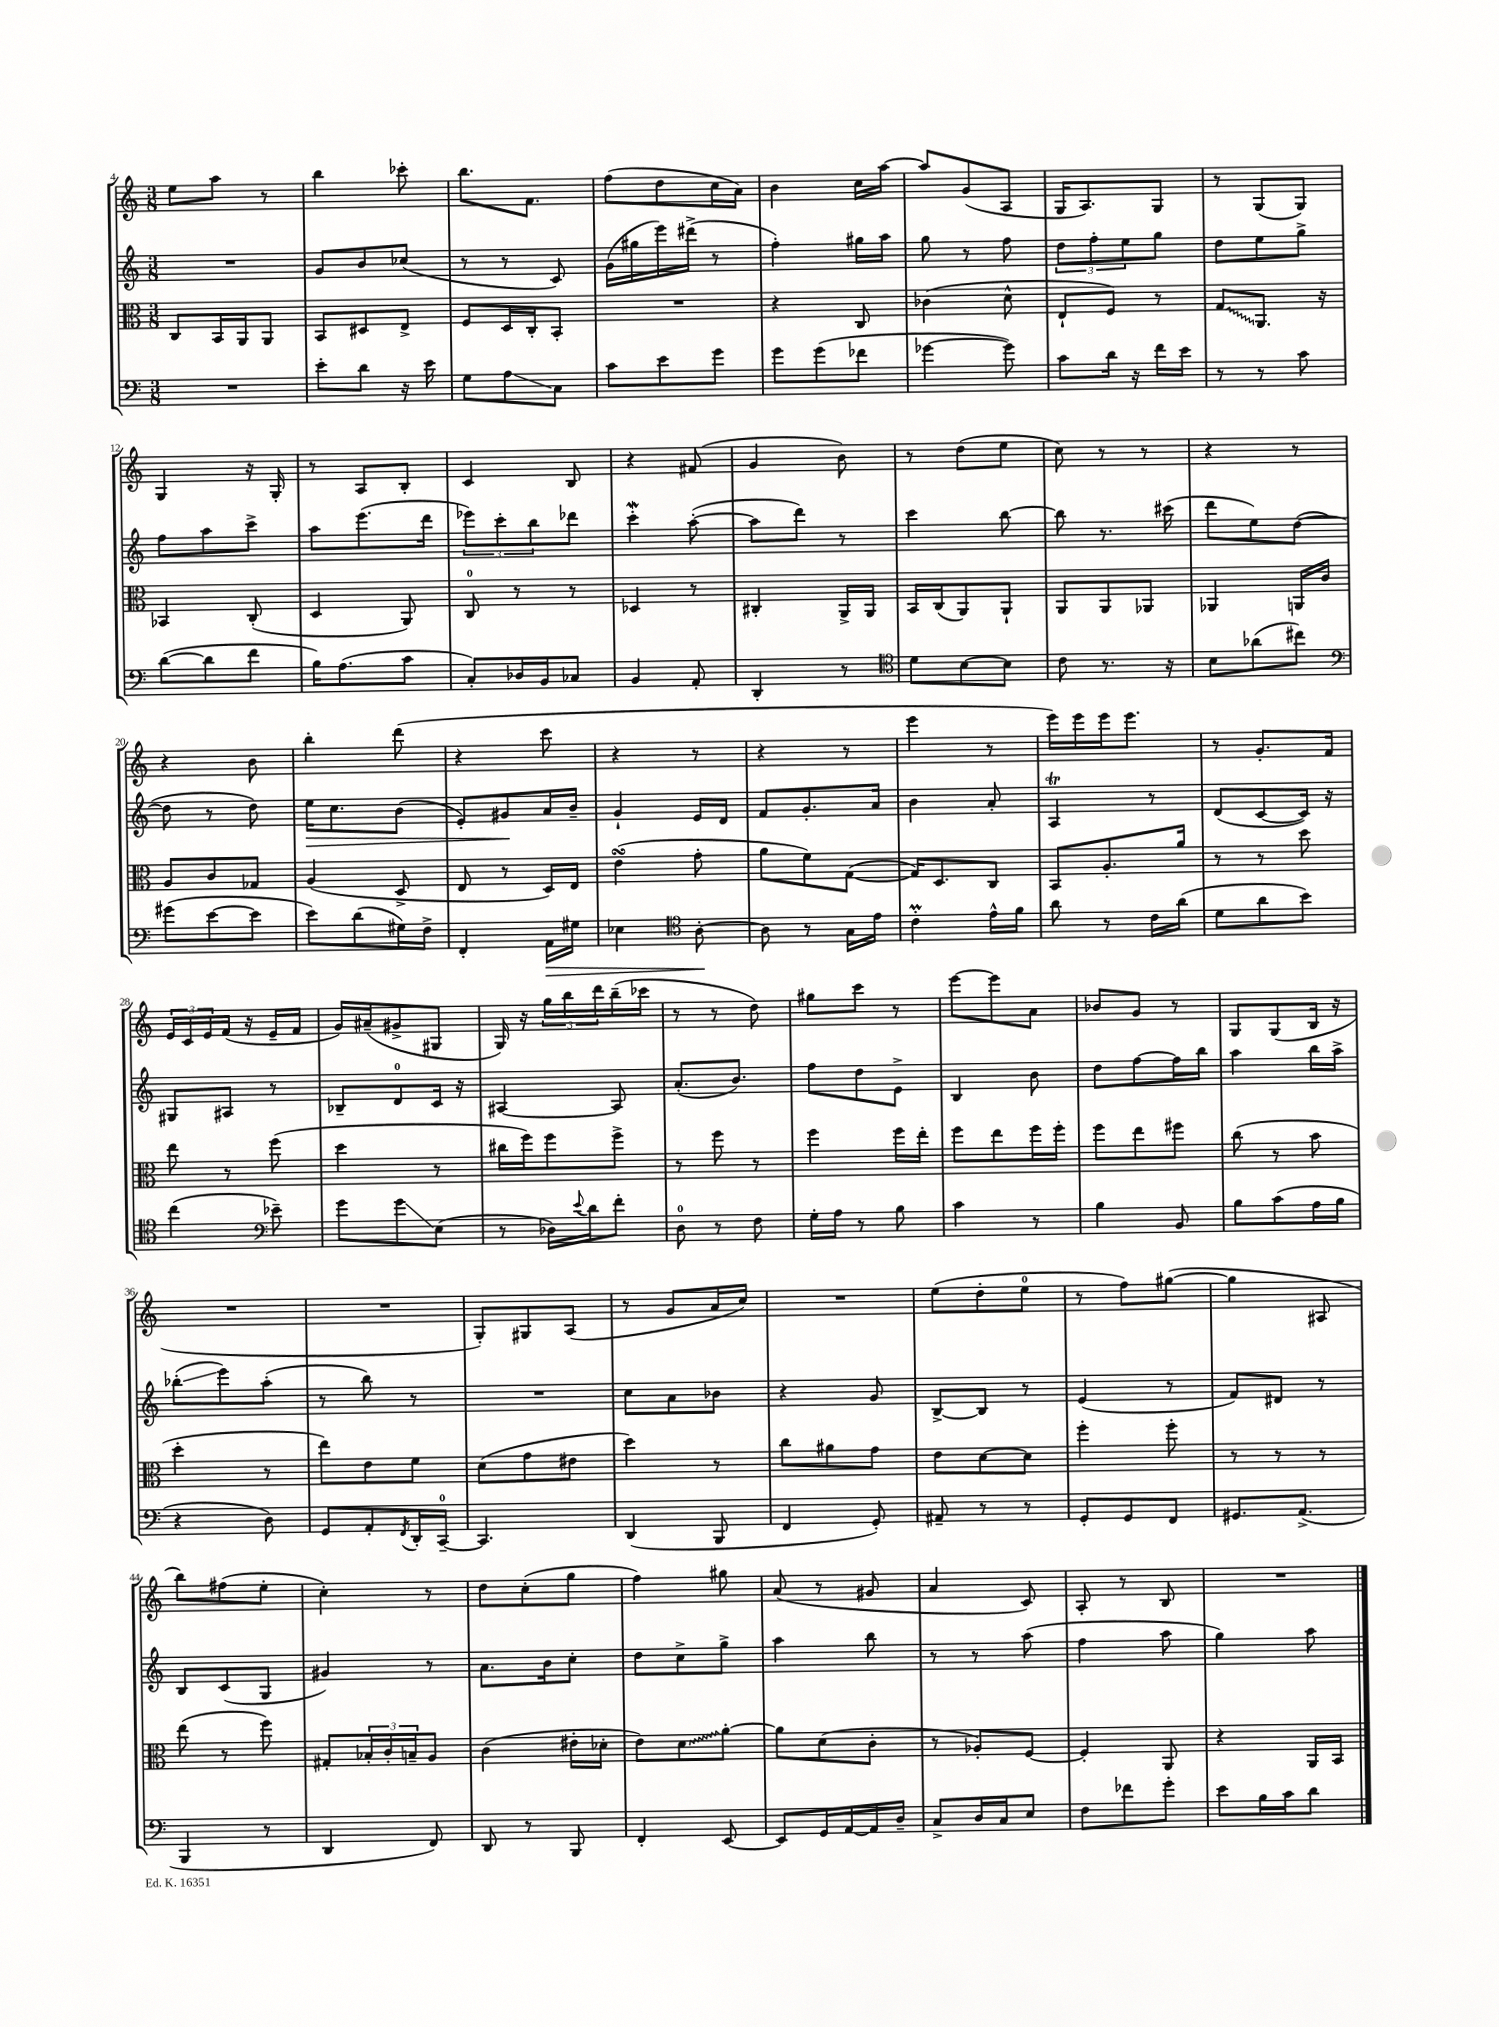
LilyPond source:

<<
\new StaffGroup <<
\new Staff = "s0" {
    \clef treble \key c \major \numericTimeSignature \time 3/8
    e''8 a''8 r8 |
    b''4 ces'''8-. |
    b''8. f'8. |
    f''8( d''8 c''16 a'16) |
    b'4 c''16 a''16~ |
    a''8 g'8( a8 |
    g16 a8.) g8 |
    r8 g8( g8) |
    g4 r16 g16-. |
    r8 a8 b8-. |
    c'4 b8 |
    r4 fis'8( |
    g'4 b'8) |
    r8 d''8( e''8 |
    c''8) r8 r8 |
    r4 r8 |
    r4 b'8 |
    b''4-. d'''8( |
    r4 c'''8 |
    r4 r8 |
    r4 r8 |
    e'''4 r8 |
    e'''16) e'''16 e'''16 e'''8. |
    r8 g'8.-. f'16 |
    \tuplet 3/2 { e'16 c'16 e'16 } f'16( r16 e'16-- f'16 |
    g'16) ais'16--( gis'8-> gis8 |
    g16) r16 \tuplet 3/2 { g''16 b''16 d'''16 } b''16--( ces'''16 |
    r8 r8 d''8) |
    gis''8 c'''8 r8 |
    e'''8~ e'''8 a'8 |
    bes'8 g'8 r8 |
    g8 g8( b16 r16 |
    R4. |
    R4. |
    g8-.) gis8 a8( |
    r8 g'8 a'16 c''16) |
    R4. |
    e''8( d''8-. e''8-0 |
    r8 f''8) gis''8~( |
    gis''4 ais8 |
    b''8) fis''8( e''8-. |
    c''4-.) r8 |
    d''8 c''8-.( g''8 |
    f''4) gis''8 |
    a'8( r8 gis'8 |
    a'4 c'8) |
    a8-. r8 b8 |
    R4. \bar "|." |
}
\new Staff = "s1" {
    \clef treble \key c \major \numericTimeSignature \time 3/8
    R4. |
    g'8 b'8 ces''8( |
    r8 r8 c'8) |
    g'16( gis''16 e'''16) dis'''16->( r8 |
    f''4-.) gis''16 a''16 |
    g''8 r8 f''8 |
    \tuplet 3/2 { d''8 f''8-. e''8 } g''8 |
    d''8 e''8 g''8-> |
    f''8 a''8 c'''8-> |
    a''8 e'''8.( d'''16 |
    \tuplet 3/2 { ees'''8) c'''8-. b''8 } des'''8 |
    c'''4-.\mordent a''8~-.( |
    a''8 d'''8) r8 |
    c'''4 b''8~ |
    b''8 r8. cis'''16( |
    d'''8 e''8) d''8~( |
    d''8 r8 d''8) |
    e''16\> c''8. b'8( |
    e'8-.) gis'8\! a'16 b'16-- |
    g'4-! e'16 d'16 |
    f'8 g'8.-. a'16 |
    b'4 a'8-. |
    a4\trill r8 |
    d'8( c'8~ c'16) r16 |
    gis8 ais8 r8 |
    bes8-- d'8-0 c'16 r16 |
    ais4~ ais8 |
    a'8.-.( b'8.) |
    f''8 d''8 e'8-> |
    b4 b'8 |
    d''8 f''8~ f''16 b''16 |
    a''4 b''16 a''16-> |
    bes''8-.\glissando( e'''8) a''8-.( |
    r8 b''8) r8 |
    R4. |
    c''8 a'8 bes'8 |
    r4 g'8 |
    b8~-> b8 r8 |
    e'4( r8 |
    f'8) dis'8 r8 |
    b8 c'8( g8 |
    gis'4) r8 |
    a'8. b'16 c''8-. |
    d''8 c''8-> g''8-> |
    a''4 b''8 |
    r8 r8 a''8( |
    f''4 a''8 |
    g''4) a''8 \bar "|." |
}
\new Staff = "s2" {
    \clef alto \key c \major \numericTimeSignature \time 3/8
    c8 b,16 a,16 a,8 |
    b,8 dis8 e8-> |
    f8 d16 c16-. b,8-. |
    R4. |
    r4 c8 |
    ces'4( d'8-^ |
    e8-! f8) r8 |
    \once \override Glissando.style = #'zigzag g8\glissando a,8. r16 |
    bes,4 c8-.( |
    d4 a,8) |
    c8-0 r8 r8 |
    des4 r8 |
    cis4-. a,16-> a,16 |
    b,16 c16( a,8) a,8-! |
    a,8 a,8 aes,8 |
    aes,4 a,16 c'16 |
    a8 c'8 ges8 |
    a4( d8-> |
    e8 r8 d16) e16 |
    e'4\turn( g'8-. |
    a'8 f'8) g8~( |
    g16) d8. c8 |
    b,8 a8.-. a'16 |
    r8 r8 d''8 |
    e''8 r8 f''8( |
    d''4 r8 |
    cis''16 f''16) f''8 f''8-> |
    r8 f''8 r8 |
    f''4 f''16 e''16-. |
    f''8 e''8 f''16 f''16-. |
    f''8 e''8 fis''8 |
    c''8( r8 b'8 |
    d''4-. r8 |
    e''8) e'8 f'8 |
    d'8( g'8 eis'8 |
    d''4) r8 |
    c''8 ais'8 g'8 |
    e'8 d'8~ d'8 |
    f''4-. f''8-. |
    r8 r8 r8 |
    e''8( r8 f''8) |
    gis8-. \tuplet 3/2 { bes16-. c'16-. b16-- } a8 |
    c'4( eis'16-. des'16-. |
    e'8) \once \override Glissando.style = #'zigzag d'8\glissando a'8~-. |
    a'8 d'8( c'8-. |
    r8 aes8-.) f8~ |
    f4-. a,8 |
    r4 a,16 b,16 \bar "|." |
}
\new Staff = "s3" {
    \clef bass \key c \major \numericTimeSignature \time 3/8
    R4. |
    e'8-. d'8 r16 e'16 |
    g8 a8\glissando c8 |
    c'8 e'8 g'8 |
    g'8 g'8( fes'8 |
    ges'4~ ges'8) |
    c'8 d'16 r16 f'16 e'16 |
    r8 r8 c'8 |
    d'8~( d'8 f'8 |
    b16) a8.( c'8 |
    c8-.) des16 b,16 ces8 |
    b,4 a,8-. |
    d,4-. r8 |
    \clef tenor d'8 b8~ b8 |
    c'8 r8. r16 |
    b8 aes'8( cis''8) |
    \clef bass gis'8( e'8~ e'8 |
    e'8) d'8( gis16) f16-> |
    f,4-. a,16\> gis16 |
    ees4 \clef tenor a8~-.\! |
    a8 r8 g16 e'16 |
    c'4-.\prall e'16-^ f'16 |
    a'8 r8 c'16 a'16( |
    d'8 a'8 b'8) |
    c''4( \clef bass ees'8--) |
    g'8 g'8\glissando e8( |
    r8 des16) \appoggiatura { e'8 } d'16 f'8-. |
    d8-0 r8 f8 |
    g16-. a16 r8 b8 |
    c'4 r8 |
    b4 b,8 |
    b8 c'8( a16 b16 |
    r4 d8) |
    g,8 a,8-. \acciaccatura { f,8 } d,16-. c,16-0~-- |
    c,4. |
    d,4( b,,8 |
    f,4 g,8-.) |
    ais,8-- r8 r8 |
    g,8-. g,8 f,8 |
    gis,8. a,8.->( |
    b,,4 r8 |
    d,4 f,8) |
    d,8 r8 b,,8 |
    f,4-. e,8~ |
    e,8 g,16 a,16~ a,16 d16-- |
    c8-> d16 c16 e8 |
    f8 fes'8 g'8-. |
    e'8 b16 c'16 d'8 \bar "|." |
}
>>
>>
\layout { \context { \Score currentBarNumber = #4 } }
